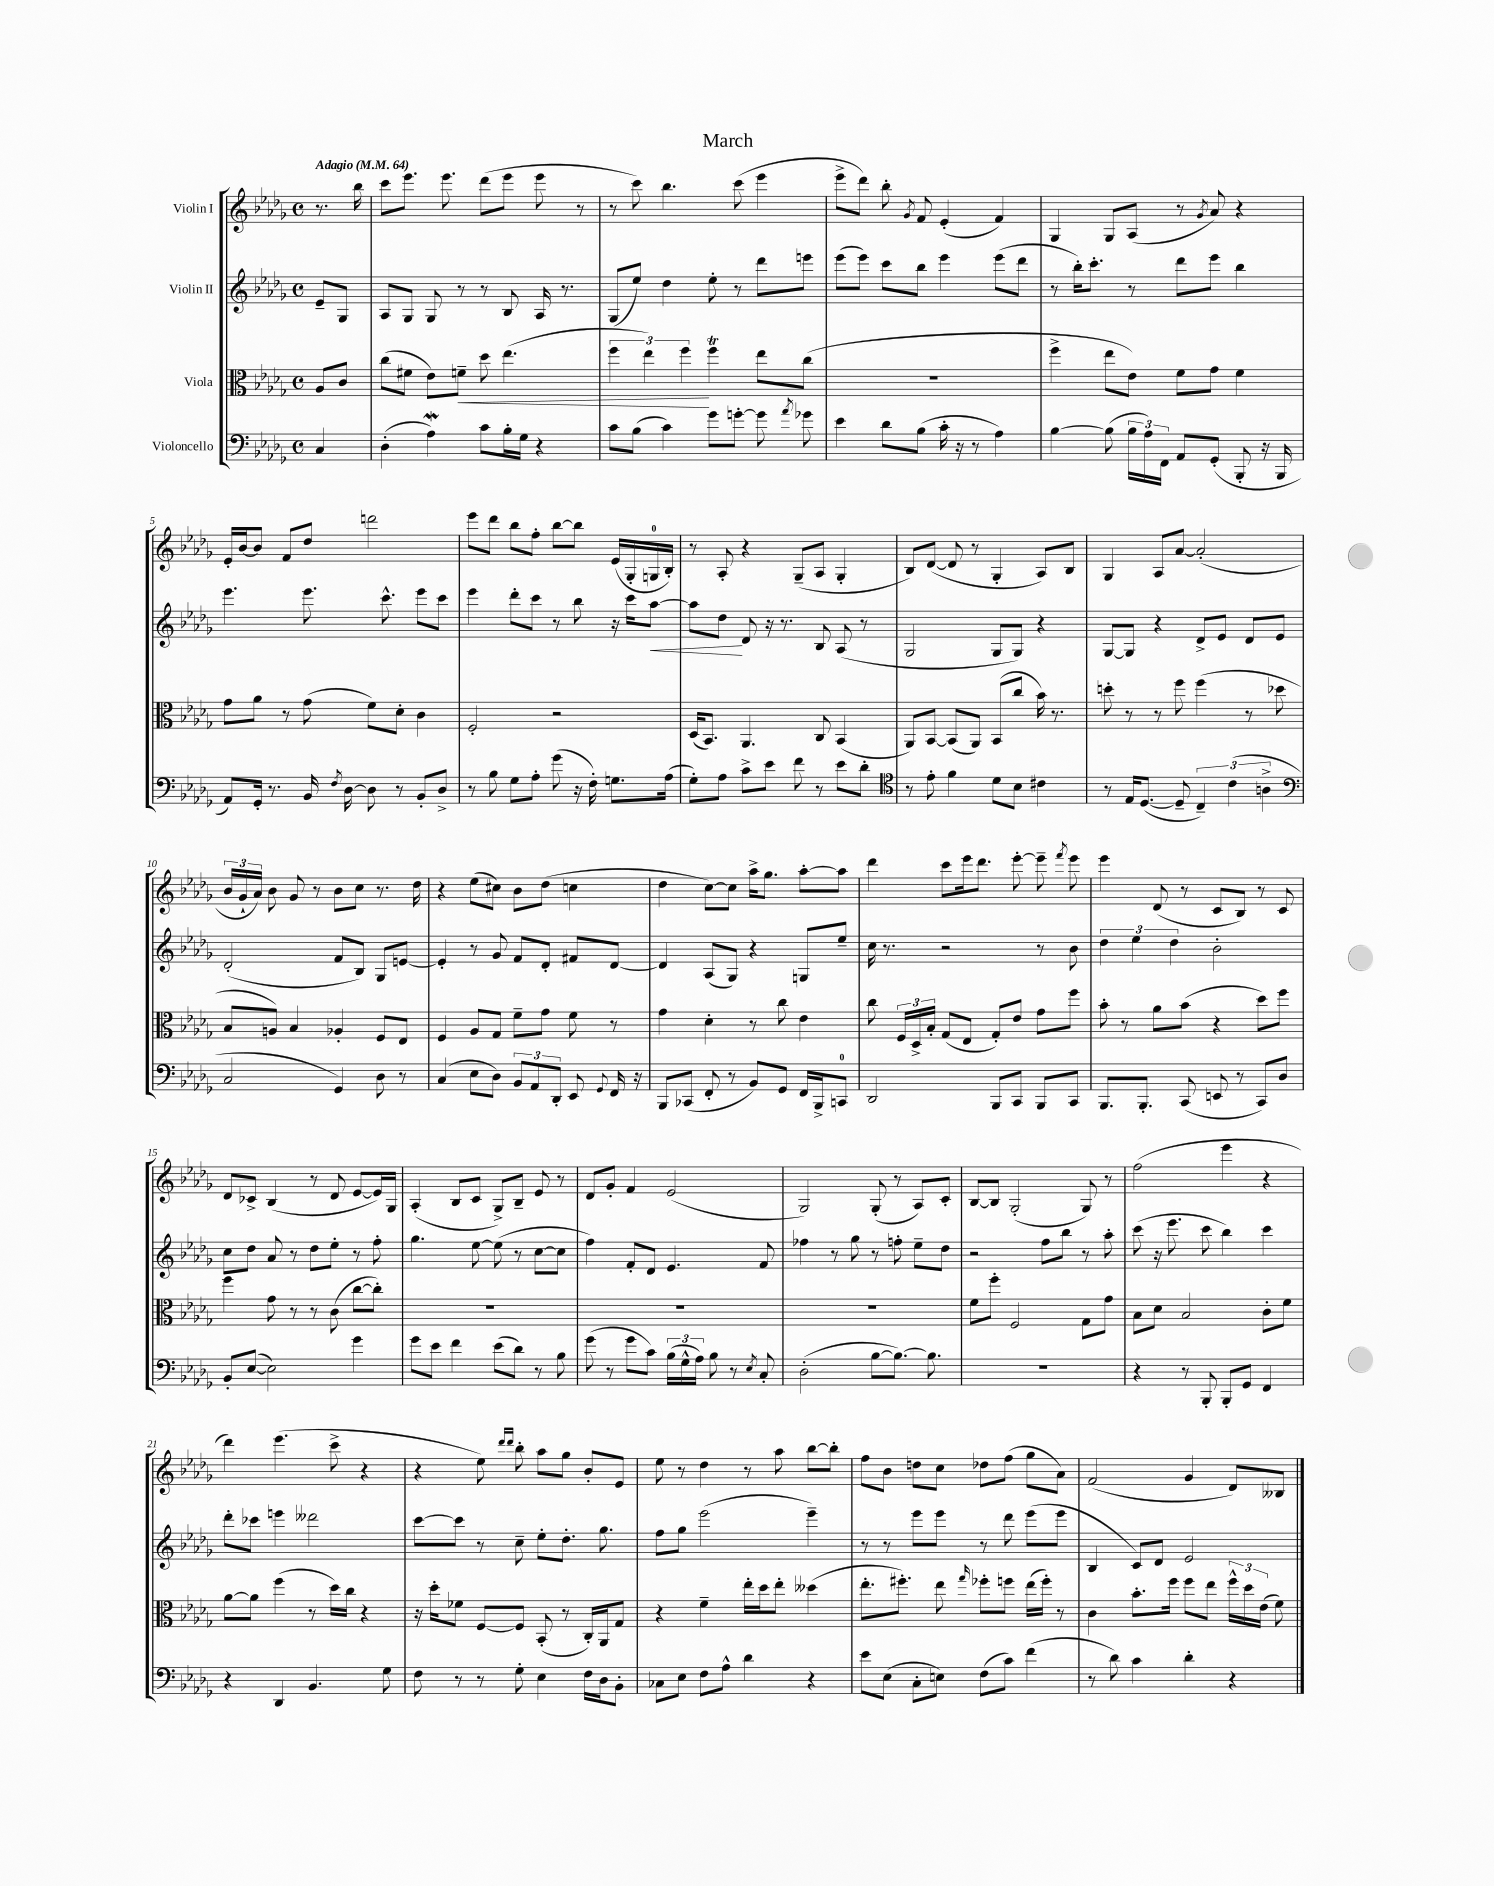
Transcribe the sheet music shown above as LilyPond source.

\header { title = "March" }
<<
\new StaffGroup <<
\new Staff = "s0" \with { instrumentName = "Violin I" } {
    \clef treble \key des \major \defaultTimeSignature \time 4/4 \partial 4 \tempo "Adagio" 4 = 64
    \autoBeamOff r8. bes''16 |
    c'''8[ ees'''8.] ees'''8. des'''8[( ees'''8] ees'''8 r8 |
    r8 c'''8) bes''4. c'''8( ees'''4 |
    ees'''8[-> des'''8]) bes''8-. \acciaccatura { ges'8 } f'8 ees'4-.( f'4) |
    ges4 ges8[ aes8]( r8 \acciaccatura { ges'8 } aes'8) r4 |
    ees'16[-. bes'16~ bes'8] f'8[ des''8] d'''2 |
    ees'''8[ des'''8] bes''8[ f''8]-. bes''8[~ bes''8] ees'16[( ges16-. g16-0 bes16]-.) |
    r8 aes8-. r4 ges8[--( aes8] ges4-. |
    bes8[) des'8]~( des'8 r8 ges4-. aes8[) bes8] |
    ges4 aes8[ aes'8]~ aes'2-.( |
    \tuplet 3/2 { bes'16[ ges'16-! aes'16]) } bes'8 ges'8 r8 bes'8[ c''8] r8. des''16 |
    r4 ees''8[( cis''8]) bes'8[ des''8]( c''4 |
    des''4 c''8[~) c''8] aes''16[-> ges''8.] aes''8[~-. aes''8] |
    des'''4 c'''8[ ees'''16 des'''8.] ees'''8~-. ees'''8-- \acciaccatura { f'''8 } ees'''8 |
    ees'''4 des'8( r8 c'8[ bes8]) r8 c'8 |
    des'8[ ces'8]-> bes4( r8 des'8 ees'8[~ ees'16) ges16] |
    aes4-.( bes8[ c'8] ges8[->) bes8]-- ees'8 r8 |
    des'8[ ges'8]-. f'4 ees'2( |
    ges2) ges8-.( r8 aes8[) c'8]-. |
    bes8[~ bes8] ges2-.( ges8) r8 |
    f''2( ees'''4 r4 |
    des'''4) ees'''4.( c'''8-> r4 |
    r4 ees''8) \grace { des'''16[ des'''16] } bes''8-. aes''8[ ges''8] bes'8[-. ees'8] |
    ees''8 r8 des''4 r8 aes''8 bes''8[~ bes''8]-. |
    f''8[ bes'8] d''8[ c''8] des''8[ f''8]( ges''8[ aes'8]) |
    f'2( ges'4 des'8[) beses8] \bar "|." |
}
\new Staff = "s1" \with { instrumentName = "Violin II" } {
    \clef treble \key des \major \defaultTimeSignature \time 4/4 \partial 4
    \autoBeamOff ees'8[-- ges8] |
    aes8[ ges8] ges8 r8 r8 bes8 aes16 r8. |
    ges8[( ees''8]) des''4 ees''8-. r8 des'''8[ e'''8] |
    ees'''8[( ees'''8]) c'''8[ bes''8] ees'''4 ees'''8[( des'''8] |
    r8 bes''16[-.) c'''8.]-. r8 des'''8[ ees'''8] bes''4 |
    ees'''4. ees'''8. c'''8.-^ ees'''8[ c'''8] |
    ees'''4 des'''8[-. c'''8] r8 bes''8 r16 c'''16[ aes''8]~\< |
    aes''8[ des''8]\! des'8 r16 r8. bes8 aes8( r8 |
    ges2 ges8[ ges8]) r4 |
    ges8[~ ges8] r4 des'8[-> ees'8] des'8[ ees'8] |
    des'2-.( f'8[ bes8]) ges8[ e'8]~ |
    e'4-. r8 ges'8 f'8[ des'8]-. fis'8[ des'8]~ |
    des'4 aes8[( ges8]) r4 g8[ ees''8]-- |
    c''16 r8. r2 r8 bes'8 |
    \tuplet 3/2 { des''4 ees''4 des''4 } bes'2-. |
    c''8[ des''8] aes'8 r8 des''8[ ees''8]-. r8 f''8-. |
    ges''4. ees''8~ ees''8( r8 c''8[~ c''8] |
    f''4) f'8[-. des'8] ees'4. f'8 |
    fes''4 r8 ges''8 r8 f''8-. ees''8[-- des''8] |
    r2 f''8[ bes''8] r8 aes''8-. |
    c'''8( r16 ees'''8. c'''8 bes''4) c'''4 |
    des'''8[-. ces'''8] e'''4 deses'''2 |
    c'''8[~ c'''8] r8 c''8-- ees''8[-. des''8.]-. ges''8. |
    f''8[ ges''8] ees'''2( ees'''4--) |
    r8 r8 ees'''8[ ees'''8] r8 des'''8 ees'''8[( ees'''8] |
    bes4 c'8[) des'8] ees'2 \bar "|." |
}
\new Staff = "s2" \with { instrumentName = "Viola" } {
    \clef alto \key des \major \defaultTimeSignature \time 4/4 \partial 4
    \autoBeamOff aes8[ c'8] |
    c''8[( fis'8] ees'8[) f'8]--\< des''8 ees''4.( |
    \tuplet 3/2 { f''4 ees''4) f''4\! } f''4\trill ees''8[ c''8]( |
    R1 |
    f''4-> ees''8[ ees'8]) f'8[ ges'8] f'4 |
    ges'8[ aes'8] r8 ges'8( f'8[) des'8]-. c'4 |
    f2-. r2 |
    des16[( bes,8.]) aes,4. c8 bes,4( |
    aes,8[) bes,8]~ bes,8[( aes,8]) bes,8[( c''8] bes'16) r8. |
    d''8-. r8 r8 f''8 f''4( r8 des''8 |
    bes8[ a8]) bes4 aes4-. f8[ ees8] |
    f4 aes8[ ges8] f'8[-- ges'8] f'8 r8 |
    ges'4 des'4-. r8 c''8 ees'4 |
    c''8 \tuplet 3/2 { f16[ des16-> bes16]-. } ges8[( ees8] ges8[-.) ees'8] ges'8[ f''8] |
    bes'8-. r8 aes'8[ bes'8]( r4 des''8[) f''8] |
    f''4 ges'8 r8 r8 c'8( c''8[~ c''8]-.) |
    R1 |
    R1 |
    R1 |
    f'8[ f''8]-. f2 ges8[ ges'8] |
    bes8[ des'8] bes2 c'8[-. f'8] |
    aes'8[~ aes'8] f''4( r8 des''16[) c''16] r4 |
    r16 des''16[-. fes'8] f8[~ f8] bes,8-.( r8 c16[-.) aes,16 ges8] |
    r4 f'4-- ees''16[-. des''16 ees''8]-. deses''4( |
    ees''8.[-. fis''8.]-.) ees''8 \grace { ges''16 } fes''8[-. f''8] ees''16[( f''16]-.) r8 |
    c'4 bes'8.[-. f''16] f''8[ ees''8] \tuplet 3/2 { f''16[-^ des''16 ees'16]( } f'8) \bar "|." |
}
\new Staff = "s3" \with { instrumentName = "Violoncello" } {
    \clef bass \key des \major \defaultTimeSignature \time 4/4 \partial 4
    \autoBeamOff c4 |
    des4-.( aes4\mordent) c'8[ bes16-. ges16] r4 |
    c'8[ bes8]( c'4) ges'8[ g'8]~-. g'8 \acciaccatura { aes'8 } ges'8 |
    ees'4 des'8[ bes8]( c'16-. r16 r8 aes4) |
    bes4~ bes8( \tuplet 3/2 { bes16[ aes16) f,16] } aes,8[ ges,8]-.( bes,,8-. r16 bes,,16 |
    aes,8[) ges,16]-. r8. bes,16 \acciaccatura { f8 } des16~ des8 r8 bes,8[-. des8]-> |
    r8 bes8 ges8[ aes8]-. ges'8( r16 f16-.) g8.[ aes16]( |
    ges8[-.) aes8] c'8[-> ees'8] f'8 r8 ees'8[ des'8]-. |
    \clef tenor r8 ees'8-. f'4 des'8[ bes8] cis'4 |
    r8 ees16[ des8.]~( des8-- \tuplet 3/2 { c4--) c'4( a4-> } |
    \clef bass c2 ges,4) des8 r8 |
    c4( ees8[ des8]) \tuplet 3/2 { bes,8[ aes,8 des,8]-. } ees,8 \appoggiatura { ges,8 } f,16 r16 |
    bes,,8[ ces,8]( f,8-. r8 bes,8[) ges,8] f,16[ bes,,16-> c,8]-0 |
    des,2 bes,,8[ c,8] bes,,8[ c,8] |
    bes,,8.[ bes,,8.]-. c,8( e,8 r8 c,8[) des8] |
    bes,8[-. ees8]~( ees2) ges'4 |
    ges'8[ ees'8] f'4 ees'8[( des'8]) r8 bes8 |
    ges'8( r8 ges'8[ c'8]) \tuplet 3/2 { bes16[( ges16-^ aes16]) } bes8 r8 \acciaccatura { ees8 } c8-. |
    des2-.( bes8[~ bes8.]~) bes8. |
    R1 |
    r4 r8 bes,,8-. bes,,8[-. ges,8] f,4 |
    r4 des,4 bes,4. ges8 |
    f8 r8 r8 ges8-. ees4 f16[ des16 bes,8]-. |
    ces8[ ees8] f8[ aes8]-^ des'4 r4 |
    ees'8[ ees8]( c8[-. e8]) f8[( c'8]) f'4( |
    r8 des'8) c'4 des'4-. r4 \bar "|." |
}
>>
>>
